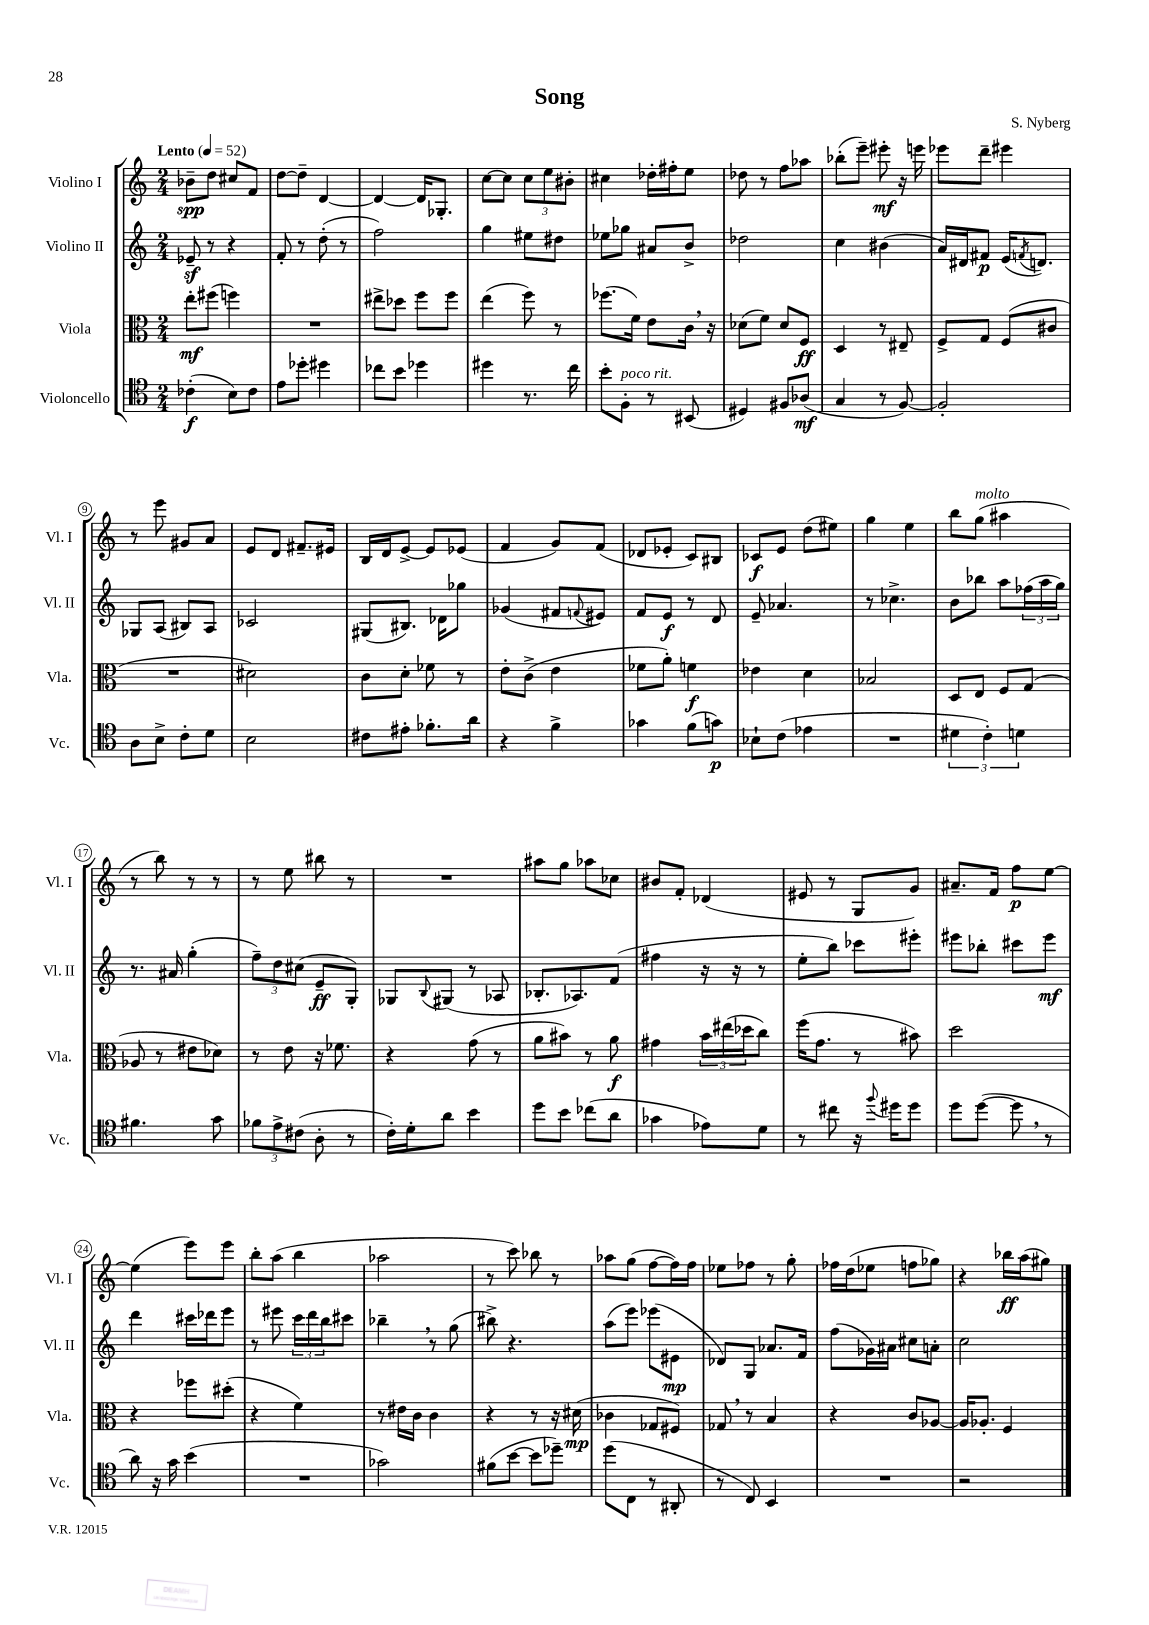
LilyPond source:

\header { title = "Song" composer = "S. Nyberg" }
<<
\new StaffGroup <<
\new Staff = "s0" \with { instrumentName = "Violino I" shortInstrumentName = "Vl. I" } {
    \clef treble \key c \major \numericTimeSignature \time 2/4 \tempo "Lento" 4 = 52
    bes'8--\spp d''8 cis''8 f'8 |
    d''8~ d''8-- d'4~ |
    d'4~ d'16 ges8.-. |
    c''8~ c''8 \tuplet 3/2 { c''8 e''8 bis'8-. } |
    cis''4 des''16-. fis''16-. e''8 |
    des''8 r8 f''8 aes''8 |
    bes''8-.( e'''8--) eis'''8-.\mf r16 e'''16 |
    ees'''8 d'''8-- eis'''4 |
    r8 e'''8 gis'8 a'8 |
    e'8 d'8 fis'8.-- eis'16 |
    b16 d'16 e'8~-> e'8 ees'8( |
    f'4 g'8) f'8( |
    des'8 ees'8-. c'8) bis8 |
    ces'8\f e'8 d''8( eis''8) |
    g''4 e''4 |
    b''8 g''8^\markup { \italic "molto" }( ais''4 |
    r8 b''8) r8 r8 |
    r8 e''8 bis''8 r8 |
    R2 |
    ais''8 g''8 aes''8 ces''8 |
    bis'8 f'8-. des'4( |
    eis'8 r8 g8 g'8) |
    ais'8.-- f'16 f''8\p e''8~ |
    e''4( e'''8) e'''8 |
    b''8-. a''8( b''4 |
    aes''2 |
    r8 c'''8) bes''8 r8 |
    aes''8 g''8( f''8~ f''16) f''16 |
    ees''8 fes''8 r8 g''8-. |
    fes''16 d''16( ees''8 f''8 ges''8) |
    r4 bes''16\ff a''16( gis''8) \bar "|." |
}
\new Staff = "s1" \with { instrumentName = "Violino II" shortInstrumentName = "Vl. II" } {
    \clef treble \key c \major \numericTimeSignature \time 2/4
    ees'8--\sf r8 r4 |
    f'8-. r8 d''8-.( r8 |
    f''2) |
    g''4 eis''8 dis''8 |
    ees''8 ges''8 ais'8 b'8-> |
    des''2 |
    c''4 bis'4( |
    a'16) dis'16 fis'8\p e'16( \acciaccatura { f'8 } d'8.) |
    ges8 a8( bis8) a8 |
    ces'2 |
    gis8( bis8.) des'16 ges''8 |
    ges'4( fis'8 \appoggiatura { f'8 } eis'8) |
    f'8 e'8\f r8 d'8 |
    e'8-- aes'4. |
    r8 ces''4.-> |
    b'8 bes''8 a''8 \tuplet 3/2 { fes''16( a''16 g''16) } |
    r8. ais'16 g''4-.( |
    \tuplet 3/2 { f''8--) d''8 cis''8( } e'8--\ff g8-.) |
    ges8 \appoggiatura { b8 } gis8( r8 aes8 |
    bes8.-. aes8.) f'8( |
    fis''4 r16 r16 r8 |
    e''8-. b''8) ces'''8 eis'''8-. |
    eis'''8 bes''8-. cis'''8 eis'''8\mf |
    d'''4 cis'''16 des'''16 e'''8 |
    r8 eis'''8 \tuplet 3/2 { c'''16 d'''16 b''16 } cis'''8 |
    bes''4-- \breathe r8 g''8( |
    bis''8->) r4. |
    a''8( e'''8) ees'''8( eis'8\mp |
    des'8) g8 aes'8. f'16 |
    f''8( ges'16) ais'16 cis''8 a'8-. |
    c''2 \bar "|." |
}
\new Staff = "s2" \with { instrumentName = "Viola" shortInstrumentName = "Vla." } {
    \clef alto \key c \major \numericTimeSignature \time 2/4
    e''8-.\mf fis''8( f''4) |
    R2 |
    eis''8-> des''8 f''8 f''8 |
    e''4( f''8) r8 |
    fes''8.( f'16) e'8 c'16 \breathe r16 |
    des'8( f'8) des'8 f8\ff |
    d4 r8 eis8-- |
    f8-> g8 f8( cis'8 |
    R2 |
    dis'2) |
    c'8 d'8-. fes'8 r8 |
    e'8-. c'8->( e'4 |
    fes'8 a'8-.) f'4\f |
    ees'4 d'4 |
    bes2 |
    d8 e8 f8 g8( |
    aes8 r8 eis'8 des'8) |
    r8 e'8 r16 fes'8. |
    r4 g'8( r8 |
    a'8 bis'8) r8 a'8\f |
    gis'4 \tuplet 3/2 { b'16 eis''16( des''16 } c''8) |
    f''16( g'8. r8 bis'8) |
    d''2 |
    r4 fes''8 dis''8-.( |
    r4 f'4) |
    r8 eis'16 c'16 c'4 |
    r4 r8 r16 dis'16\mp( |
    ces'4 ges8 fis8) |
    ges8 \breathe r8 b4 |
    r4 c'8 aes8~ |
    aes16 aes8.-. f4 \bar "|." |
}
\new Staff = "s3" \with { instrumentName = "Violoncello" shortInstrumentName = "Vc." } {
    \clef tenor \key c \major \numericTimeSignature \time 2/4
    ces'4-.\f( b8) ces'8 |
    e'8 des''8-. dis''4 |
    ces''8 b'8 des''4 |
    dis''4 r8. c''16 |
    b'8-. f8-.^\markup { \italic "poco rit." } r8 bis,8( |
    dis4) fis8 aes8\mf( |
    g4 r8 f8~) |
    f2-. |
    a8 b8-> c'8-. d'8 |
    b2 |
    cis'8 eis'8-. fes'8.-. a'16 |
    r4 f'4-> |
    ges'4 f'8( g'8\p) |
    bes8-! c'8( ees'4 |
    R2 |
    \tuplet 3/2 { dis'4 c'4-.) d'4 } |
    fis'4. g'8 |
    \tuplet 3/2 { fes'8 e'8-> cis'8( } a8-. r8 |
    c'16-.) d'16-. a'8 b'4 |
    d''8 b'8 ces''8( a'8 |
    ges'4 ees'8) d'8 |
    r8 cis''8 r16 \appoggiatura { f''8 } dis''16 dis''8 |
    d''8 d''8~( d''8 \breathe r8 |
    a'8) r16 g'16 b'4( |
    R2 |
    ges'2) |
    fis'8( b'8~ b'8 des''8--) |
    d''8( c8 r8 ais,8-. |
    r8 c8) b,4 |
    R2 |
    r2 \bar "|." |
}
>>
>>
\layout { \context { \Score \override BarNumber.stencil = #(make-stencil-circler 0.1 0.3 ly:text-interface::print) } }
